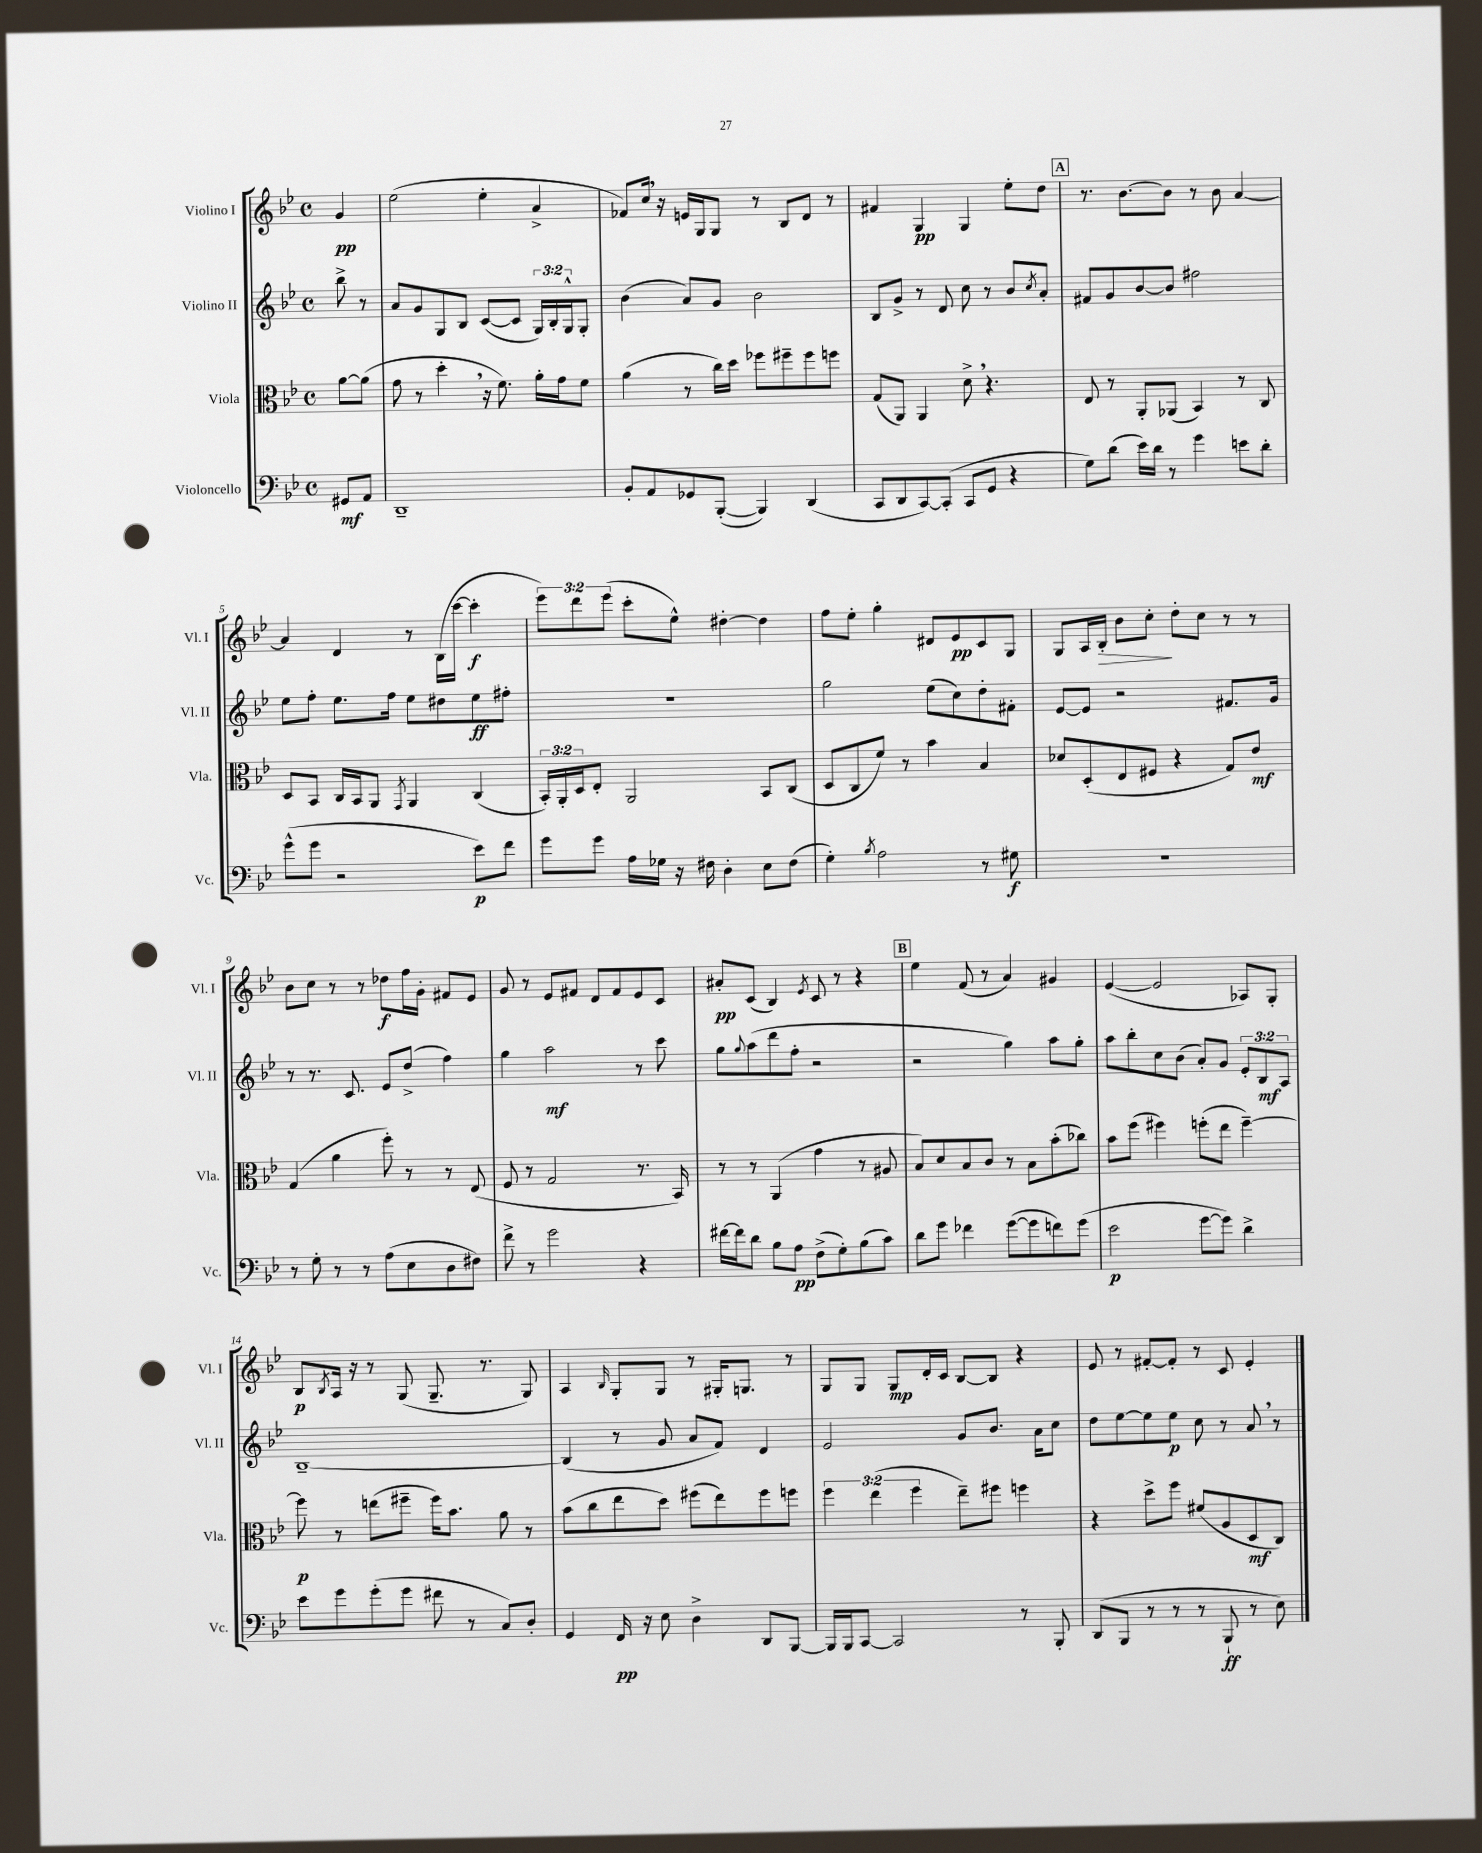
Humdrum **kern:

**kern	**dynam	**kern	**dynam	**kern	**dynam	**kern	**dynam
*part4	*part4	*part3	*part3	*part2	*part2	*part1	*part1
*staff4	*staff4	*staff3	*staff3	*staff2	*staff2	*staff1	*staff1
*I"Violoncello	*	*I"Viola	*	*I"Violino II	*	*I"Violino I	*
*I'Vc.	*	*I'Vla.	*	*I'Vl. II	*	*I'Vl. I	*
*clefF4	*	*clefC3	*	*clefG2	*	*clefG2	*
*k[b-e-]	*	*k[b-e-]	*	*k[b-e-]	*	*k[b-e-]	*
*M4/4	*	*M4/4	*	*M4/4	*	*M4/4	*
*met(c)	*	*met(c)	*	*met(c)	*	*met(c)	*
=	=	=	=	=	=	=	=
8GG#X/L	mf	[8a\L	.	8bb-^\	.	4g/	pp
8AA/J	.	(8a\J]	.	8r	.	.	.
=1	=1	=1	=1	=1	=1	=1	=1
1DD~	.	8g\	.	8a/L	.	(2ee-\	.
.	.	8r	.	8g/	.	.	.
.	.	4dd',\	.	8G/	.	.	.
.	.	.	.	8B-/J	.	.	.
.	.	16r	.	([8c/L	.	4ee-'\	.
.	.	8.f\)	.	.	.	.	.
.	.	.	.	8c/J]	.	.	.
.	.	16a'\LL	.	24G/LL)	.	4a^/	.
.	.	.	.	24B-'/	.	.	.
.	.	16g\J	.	.	.	.	.
.	.	.	.	24G^^/J	.	.	.
.	.	8f\J	.	8G'/J	.	.	.
=2	=2	=2	=2	=2	=2	=2	=2
8BB-'/L	.	(4a\	.	(4b-\	.	8f-X/L)	.
8AA/	.	.	.	.	.	16cc,/Jk	.
.	.	.	.	.	.	16r	.
8GG-X/	.	8r	.	8a/L)	.	16en/LL	.
.	.	.	.	.	.	16G/J	.
([8BBB-'/J	.	16cc\LL)	.	8g/J	.	8G/J	.
.	.	16dd\JJ	.	.	.	.	.
4BBB-/])	.	8ff-X\L	.	2b-\	.	8r	.
.	.	8ff#X~\	.	.	.	8B-/L	.
(4DD/	.	8ff#\	.	.	.	8d/J	.
.	.	8ffn\J	.	.	.	8r	.
=3	=3	=3	=3	=3	=3	=3	=3
8CC/L	.	(8G/L	.	8B-/L	.	4f#X/	.
8DD/	.	8AA/J)	.	8g^/J	.	.	.
[8CC/)	.	4AA/	.	8r	.	4G/	pp
(8CC'/J]	.	.	.	8d/	.	.	.
8CC/L	.	8d^,\	.	8cc\	.	4G/	.
8GG/J	.	4.r	.	8r	.	.	.
4r	.	.	.	8b-/L	.	8ee-'\L	.
.	.	.	.	8qcc/	.	.	.
.	.	.	.	8a'/J	.	8dd\J	.
!!LO:REH:place=s1:t=A
=4	=4	=4	=4	=4	=4	=4	=4
8G\L)	.	8E-/	.	8f#X/L	.	8.r	.
(8d\J	.	8r	.	8g/	.	.	.
.	.	.	.	.	.	[8.b-\L	.
16e-\LL)	.	8AA'/L	.	[8b-/	.	.	.
16d\JJ	.	.	.	.	.	.	.
8r	.	(8AA-X/J	.	8b-/J]	.	8b-\J]	.
4g\	.	4BB-/)	.	2ff#X\	.	8r	.
.	.	.	.	.	.	8b-\	.
8en\L	.	8r	.	.	.	[4a/	.
8d'\J	.	8C/	.	.	.	.	.
!!LO:LB:g=z
=5	=5	=5	=5	=5	=5	=5	=5
(8g^^\L	.	8D/L	.	8ee-\L	.	4a/]	.
8g\J	.	8BB-/J	.	8ff'\J	.	.	.
2r	.	16C/LL	.	8.ee-\L	.	4d/	.
.	.	16BB-/J	.	.	.	.	.
.	.	8AA/J	.	.	.	.	.
.	.	.	.	16ff\Jk	.	.	.
.	.	8qGG/	.	.	.	.	.
.	.	4AA/	.	8ee-\L	.	8r	.
.	.	.	.	8dd#X\	.	(16B-\LL	.
.	.	.	.	.	.	[16ccc\JJ	.
8e-\L)	p	(4C/	.	8ee-\	ff	4ccc'\]	f
8f\J	.	.	.	8ff#X'\J	.	.	.
=6	=6	=6	=6	=6	=6	=6	=6
8g\L	.	24BB-'/LL)	.	1r	.	12eee-\L)	.
.	.	24AA'/	.	.	.	.	.
.	.	24D/J	.	.	.	12ddd\	.
8g\J	.	8E-'/J	.	.	.	.	.
.	.	.	.	.	.	(12eee-\J	.
16A\LL	.	2AA/	.	.	.	8ccc'\L	.
16G-X\JJ	.	.	.	.	.	.	.
16r	.	.	.	.	.	8ee-^^\J)	.
16F#X\	.	.	.	.	.	.	.
4D'\	.	.	.	.	.	[4dd#X'\	.
8E-\L	.	8BB-/L	.	.	.	4dd#\]	.
(8F#\J	.	(8C/J	.	.	.	.	.
=7	=7	=7	=7	=7	=7	=7	=7
4G'\)	.	8D/L	.	2gg\	.	8ff\L	.
.	.	8C/	.	.	.	8ee-'\J	.
8qB-/	.	.	.	.	.	.	.
2A\	.	8f/J)	.	.	.	4gg'\	.
.	.	8r	.	.	.	.	.
.	.	4b-\	.	(8ee-\L	.	8d#X/L	.
.	.	.	.	8cc\)	.	8e-/	pp
8r	.	4B-/	.	8dd'\	.	8c/	.
8G#X\	f	.	.	8f#X'\J	.	8G/J	.
=8	=8	=8	=8	=8	=8	=8	=8
1r	.	8d-X/L	.	[8e-/L	.	8G/L	.
.	.	(8D'/	.	8e-/J]	.	16A/L	.
!	!	!	!	!	!	!	!LO:HP:b
.	.	.	.	.	.	16B-'/JJ	>
.	.	8E-/	.	2r	.	8b-\L	.
.	.	8F#X/J	.	.	.	8cc'\J	.
.	.	4r	.	.	.	8dd'\L	]
.	.	.	.	.	.	8cc\J	.
.	.	8G/L)	.	8.f#X/L	.	8r	.
.	.	8e-/J	mf	.	.	8r	.
.	.	.	.	16g/Jk	.	.	.
!!LO:LB:g=z
=9	=9	=9	=9	=9	=9	=9	=9
8r	.	(4G/	.	8r	.	8b-\L	.
8G'\	.	.	.	8.r	.	8cc\J	.
8r	.	4a\	.	.	.	8r	.
.	.	.	.	8.c/	.	.	.
8r	.	.	.	.	.	8r	.
(8A\L	.	8ff'\)	.	8e-/L	.	8dd-X\L	f
8E-\	.	8r	.	(8dd^/J	.	16ff\L	.
.	.	.	.	.	.	16g'\JJ	.
8D\	.	8r	.	4ff\)	.	8f#X/L	.
8F#X\J)	.	(8E-/	.	.	.	8e-/J	.
=10	=10	=10	=10	=10	=10	=10	=10
8f^\	.	8F/	.	4gg\	.	8g/	.
8r	.	8r	.	.	.	8r	.
2g\	.	2G/	.	2aa\	mf	8e-/L	.
.	.	.	.	.	.	8f#X/J	.
.	.	.	.	.	.	8d/L	.
.	.	.	.	.	.	8f#/	.
4r	.	8.r	.	8r	.	8e-/	.
.	.	.	.	8ccc\	.	8c/J	.
.	.	16BB-/)	.	.	.	.	.
=11	=11	=11	=11	=11	=11	=11	=11
[16f#X\LL	.	8r	.	8gg\L	.	8a#X'/L	pp
16f#\J]	.	.	.	.	.	.	.
.	.	.	.	8qqgg/	.	.	.
8d\J	.	8r	.	(8aa\	.	(8c/J	.
8B-\L	.	(4AA/	.	8ddd\	.	4B-/)	.
8A\J	pp	.	.	8ff'\J	.	.	.
.	.	.	.	.	.	8qe-/	.
(8F^\L	.	4g\	.	2r	.	8c/	.
8G'\)	.	.	.	.	.	8r	.
(8B-\	.	8r	.	.	.	4r	.
8c\J)	.	8A#X/	.	.	.	.	.
!!LO:REH:place=s1:t=B
=12	=12	=12	=12	=12	=12	=12	=12
8d\L	.	8B-/L)	.	2r	.	4ee-\	.
8g\J	.	8d/	.	.	.	.	.
4f-X\	.	8B-/	.	.	.	(8f/	.
.	.	8c/J	.	.	.	8r	.
([8g\L	.	8r	.	4gg\)	.	4a/)	.
8g\]	.	8B-\L	.	.	.	.	.
8fn\)	.	(8b-'\	.	8aa\L	.	4g#X/	.
(8g\J	.	8cc-X\J)	.	8gg'\J	.	.	.
=13	=13	=13	=13	=13	=13	=13	=13
2e-\	p	8b-\L	.	8aa\L	.	([4e-/	.
.	.	(8ff\J	.	8bb-'\	.	.	.
.	.	4ff#X\)	.	8cc\	.	2e-/]	.
.	.	.	.	(8b-\J	.	.	.
[8g\L	.	(8ffn'\L	.	8a'/L)	.	.	.
8g\J])	.	8ee-\J	.	8g/J	.	.	.
4d^\	.	[4ff~\)	.	12e-'/L	.	8A-X/L)	.
.	.	.	.	12B-/	mf	.	.
.	.	.	.	.	.	8G'/J	.
.	.	.	.	12A/J	.	.	.
!!LO:LB:g=z
=14	=14	=14	=14	=14	=14	=14	=14
8e-\L	.	8ff\]	p	[1B-~	.	8B-/L	p
.	.	.	.	.	.	8qB-/	.
8g\	.	8r	.	.	.	16A/Jk	.
.	.	.	.	.	.	16r	.
(8g'\	.	(8een\L	.	.	.	8r	.
8g\J	.	8ff#X~\J	.	.	.	(8G/	.
8f#X\	.	16ff#\KL)	.	.	.	8.G~/	.
.	.	8.b-\J	.	.	.	.	.
8r	.	.	.	.	.	.	.
.	.	.	.	.	.	8.r	.
8C/L)	.	8a\	.	.	.	.	.
8D'/J	.	8r	.	.	.	8G/)	.
=15	=15	=15	=15	=15	=15	=15	=15
4GG/	.	(8b-\L	.	(4B-/]	.	4A/	.
.	.	8cc\	.	.	.	.	.
.	.	.	.	.	.	16qqB-/	.
16FF/	pp	8ee-\	.	8r	.	8G'/L	.
16r	.	.	.	.	.	.	.
8E-\	.	8dd\J)	.	8g/	.	8G/J	.
4D^\	.	(8ff#X\L	.	8a/L	.	8r	.
.	.	8ee-\)	.	8f/J)	.	16G#X'/KL	.
.	.	.	.	.	.	8.Gn/J	.
8DD/L	.	8ff#\	.	4d/	.	.	.
[8BBB-/J	.	8ffn\J	.	.	.	8r	.
=16	=16	=16	=16	=16	=16	=16	=16
16BBB-/LL]	.	6ff\	.	2e-/	.	8G/L	.
16BBB-/J	.	.	.	.	.	.	.
[8CC/J	.	.	.	.	.	8G/J	.
.	.	(6ee-\	.	.	.	.	.
2CC/]	.	.	.	.	.	8G/L	mp
.	.	6ff\	.	.	.	.	.
.	.	.	.	.	.	16d'/L	.
.	.	.	.	.	.	16c/JJ	.
.	.	8ee-~\L)	.	8g/L	.	[8B-/L	.
.	.	8ff#X\J	.	8.b-/J	.	8B-/J]	.
8r	.	4ffn\	.	.	.	4r	.
.	.	.	.	16a\KL	.	.	.
8BBB-'/	.	.	.	8cc\J	.	.	.
=17	=17	=17	=17	=17	=17	=17	=17
(8DD/L	.	4r	.	8dd\L	.	8e-/	.
8BBB-/J	.	.	.	[8ee-\	.	8r	.
8r	.	8dd^\L	.	8ee-\]	.	[8f#X'/L	.
8r	.	8ff\J	.	8ee-\J	p	8f#'/J]	.
8r	.	(8f#X/L	.	8cc\	.	8r	.
8BBB-`/	ff	8A/	.	8r	.	8c/	.
8r	.	8D/	mf	8a,/	.	4e-'/	.
8E-\)	.	8C/J)	.	8r	.	.	.
==	==	==	==	==	==	==	==
*-	*-	*-	*-	*-	*-	*-	*-
